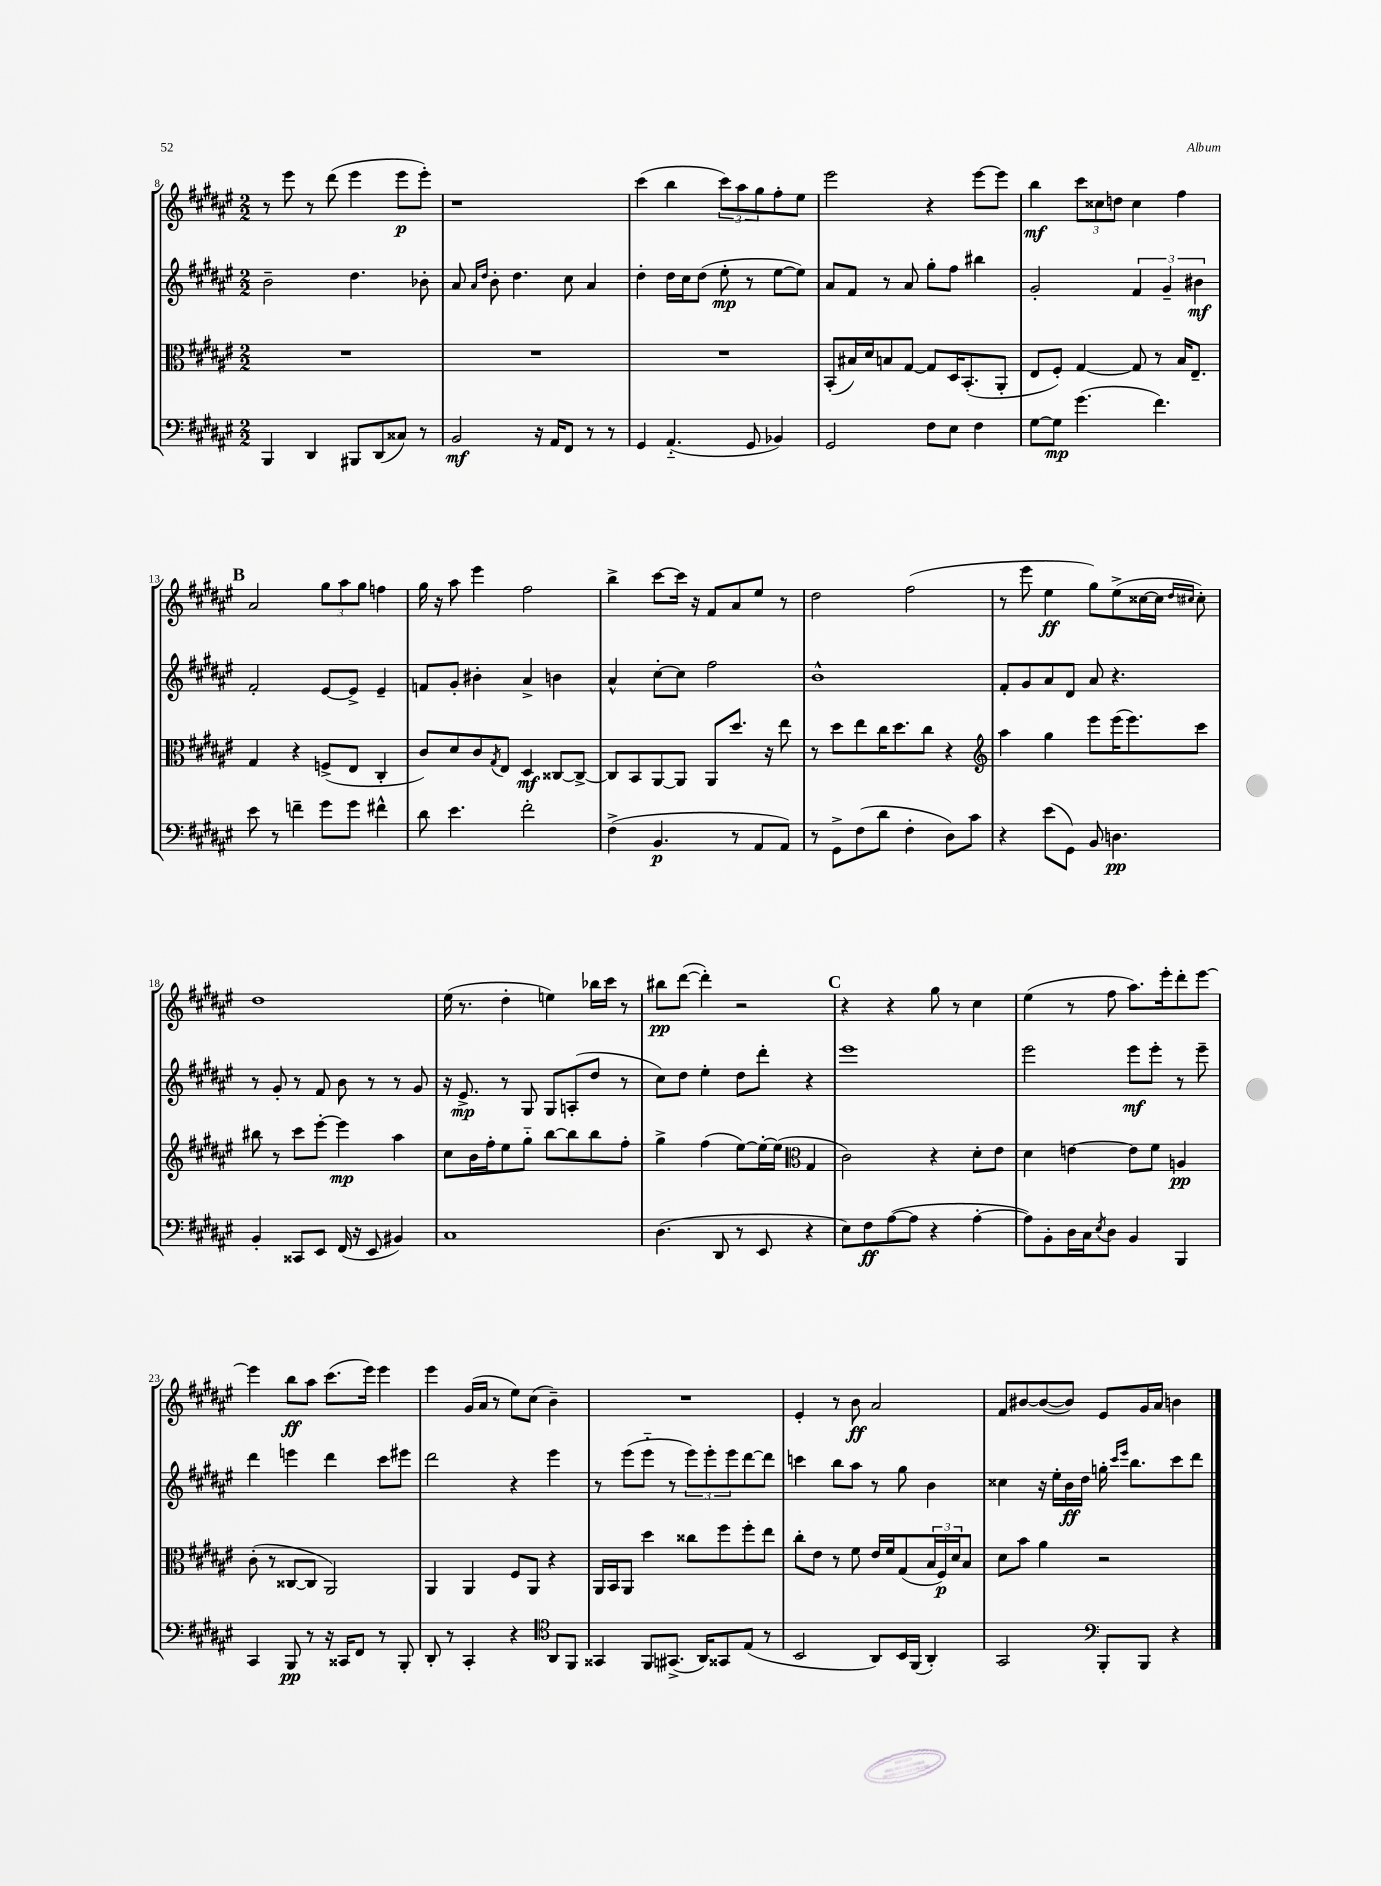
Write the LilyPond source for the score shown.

<<
\new StaffGroup <<
\new Staff = "s0" {
    \clef treble \key fis \major \numericTimeSignature \time 2/2
    r8 eis'''8 r8 dis'''8( eis'''4 eis'''8\p eis'''8-.) |
    r1 |
    cis'''4( b''4 \tuplet 3/2 { cis'''8) ais''8 gis''8 } fis''8-. eis''8 |
    eis'''2 r4 eis'''8~ eis'''8 |
    b''4\mf \tuplet 3/2 { cis'''8 cisis''8 d''8 } cisis''4 fis''4 |
    \mark \markup { \bold "B" } ais'2 \tuplet 3/2 { gis''8 ais''8 gis''8 } f''4 |
    gis''16 r16 ais''8 eis'''4 fis''2 |
    b''4-> cis'''8~ cis'''16 r16 fis'8 ais'8 eis''8 r8 |
    dis''2 fis''2( |
    r8 eis'''8 eis''4\ff gis''8) eis''8->( cisis''16~ cisis''16 \grace { dis''16 cis''16 } cis''8-.) |
    dis''1 |
    eis''16( r8. dis''4-. e''4) bes''16 cis'''16 r8 |
    bis''8\pp dis'''8~( dis'''4-.) r2 |
    \mark \markup { \bold "C" } r4 r4 gis''8 r8 cis''4 |
    eis''4( r8 fis''8 ais''8.) eis'''16-. dis'''8-. eis'''8~ |
    eis'''4 b''8\ff ais''8 cis'''8.( eis'''16) eis'''4 |
    eis'''4 gis'16( ais'16 r8 eis''8) cis''8( b'4--) |
    R1 |
    eis'4-. r8 b'8\ff ais'2 |
    fis'8 bis'8~ bis'8~( bis'8) eis'8 gis'16 ais'16 b'4 \bar "|." |
}
\new Staff = "s1" {
    \clef treble \key fis \major \numericTimeSignature \time 2/2
    b'2-- dis''4. bes'8-. |
    ais'8 \grace { ais'16 dis''16 } b'8-. dis''4. cis''8 ais'4 |
    dis''4-. dis''16 cis''16 dis''8( eis''8-.\mp r8 eis''8~ eis''8) |
    ais'8 fis'8 r8 ais'8 gis''8-. fis''8 bis''4 |
    gis'2-. \tuplet 3/2 { fis'4 gis'4-- bis'4\mf } |
    \mark \markup { \bold "B" } fis'2-. eis'8~ eis'8-> eis'4-- |
    f'8 gis'8-. bis'4-. ais'4-> b'4 |
    ais'4-^ cis''8~-. cis''8 fis''2 |
    b'1-^ |
    fis'8-. gis'8 ais'8 dis'8 ais'8 r4. |
    r8 gis'8-. r8 fis'8 b'8 r8 r8 gis'8 |
    r16 eis'8.->\mp r8 gis8 gis8 a8-.( dis''8 r8 |
    cis''8) dis''8 eis''4-. dis''8 dis'''8-. r4 |
    \mark \markup { \bold "C" } eis'''1 |
    eis'''2 eis'''8\mf eis'''8-. r8 eis'''8-- |
    dis'''4 e'''4 dis'''4 cis'''8 eis'''8 |
    dis'''2 r4 eis'''4 |
    r8 eis'''8( eis'''8-_ r8 \tuplet 3/2 { eis'''8) eis'''8-. eis'''8 } dis'''8~ dis'''8 |
    c'''4 b''8 ais''8 r8 gis''8 b'4 |
    cisis''4 r16 eis''16-. b'16\ff dis''16 g''16-. \grace { cis'''16 eis'''16 } b''8. cis'''8 dis'''8 \bar "|." |
}
\new Staff = "s2" {
    \clef alto \key fis \major \numericTimeSignature \time 2/2
    R1 |
    R1 |
    R1 |
    b,8-.( bis16) dis'16 b8 gis8~ gis8 dis16 b,8.-.( ais,8-. |
    eis8 fis8-.) gis4~ gis8 r8 b16 eis8.-- |
    \mark \markup { \bold "B" } gis4 r4 f8->( eis8 cis4-. |
    cis'8) dis'8 cis'8 \acciaccatura { gis8 } eis8 dis4\mf cisis8~ cisis8~-> |
    cisis8 b,8 ais,8~ ais,8 ais,8 dis''8. r16 eis''8 |
    r8 dis''8 eis''8 cis''16 dis''8. cis''8 r4 |
    \clef treble ais''4 gis''4 eis'''8 eis'''16( eis'''8.) cis'''8 |
    bis''8 r8 cis'''8 eis'''8~-. eis'''4\mp ais''4 |
    cis''8 b'16 fis''16-. eis''8 gis''8-_ b''8~ b''8 b''8 fis''8-. |
    gis''4-> fis''4( eis''8~) eis''16~-. eis''16( \clef alto gis4 |
    \mark \markup { \bold "C" } cis'2) r4 dis'8-. eis'8 |
    dis'4 e'4~ e'8 fis'8 a4\pp |
    cis'8-.( r8 cisis8~ cisis8 ais,2) |
    ais,4 ais,4 fis8 ais,8 r4 |
    ais,16 b,16 ais,8 dis''4 cisis''8 fis''8 fis''8-. eis''8 |
    cis''8-. eis'8 r8 fis'8 eis'16 fis'16 gis8( \tuplet 3/2 { b16 fis16\p) dis'16 } b8 |
    dis'8 b'8 ais'4 r2 \bar "|." |
}
\new Staff = "s3" {
    \clef bass \key fis \major \numericTimeSignature \time 2/2
    b,,4 dis,4 bis,,8 dis,8( cisis8) r8 |
    b,2\mf r16 ais,16 fis,8 r8 r8 |
    gis,4 ais,4.-_( gis,8 bes,4) |
    gis,2 fis8 eis8 fis4 |
    gis8~ gis8\mp gis'4.( fis'4.) |
    \mark \markup { \bold "B" } eis'8 r8 f'4-- gis'8 gis'8 fis'4-^ |
    dis'8 eis'4. fis'2-. |
    fis4->( b,4.\p r8 ais,8 ais,8) |
    r8 gis,8-> fis8( dis'8 fis4-. dis8) cis'8 |
    r4 eis'8( gis,8) b,8 d4.\pp |
    b,4-. cisis,8 eis,8 fis,16( r16 eis,8 bis,4) |
    cis1 |
    dis4.( dis,8 r8 eis,8 r4 |
    \mark \markup { \bold "C" } eis8) fis8\ff ais8~( ais8 r4 ais4~-. |
    ais8) b,8-. dis16 cis16 \acciaccatura { eis8 } dis8 b,4 b,,4 |
    cis,4 b,,8\pp r8 r16 cisis,16 fis,8 r8 b,,8-. |
    dis,8-. r8 cis,4-. r4 \clef tenor ais,8 fis,8 |
    gisis,4 fis,8 gis,8.->( ais,16) gisis,8 eis8( r8 |
    b,2 ais,8) b,16 fis,16( ais,4-.) |
    gis,2 \clef bass b,,8-. b,,8 r4 \bar "|." |
}
>>
>>
\layout { \context { \Score currentBarNumber = #8 } }
